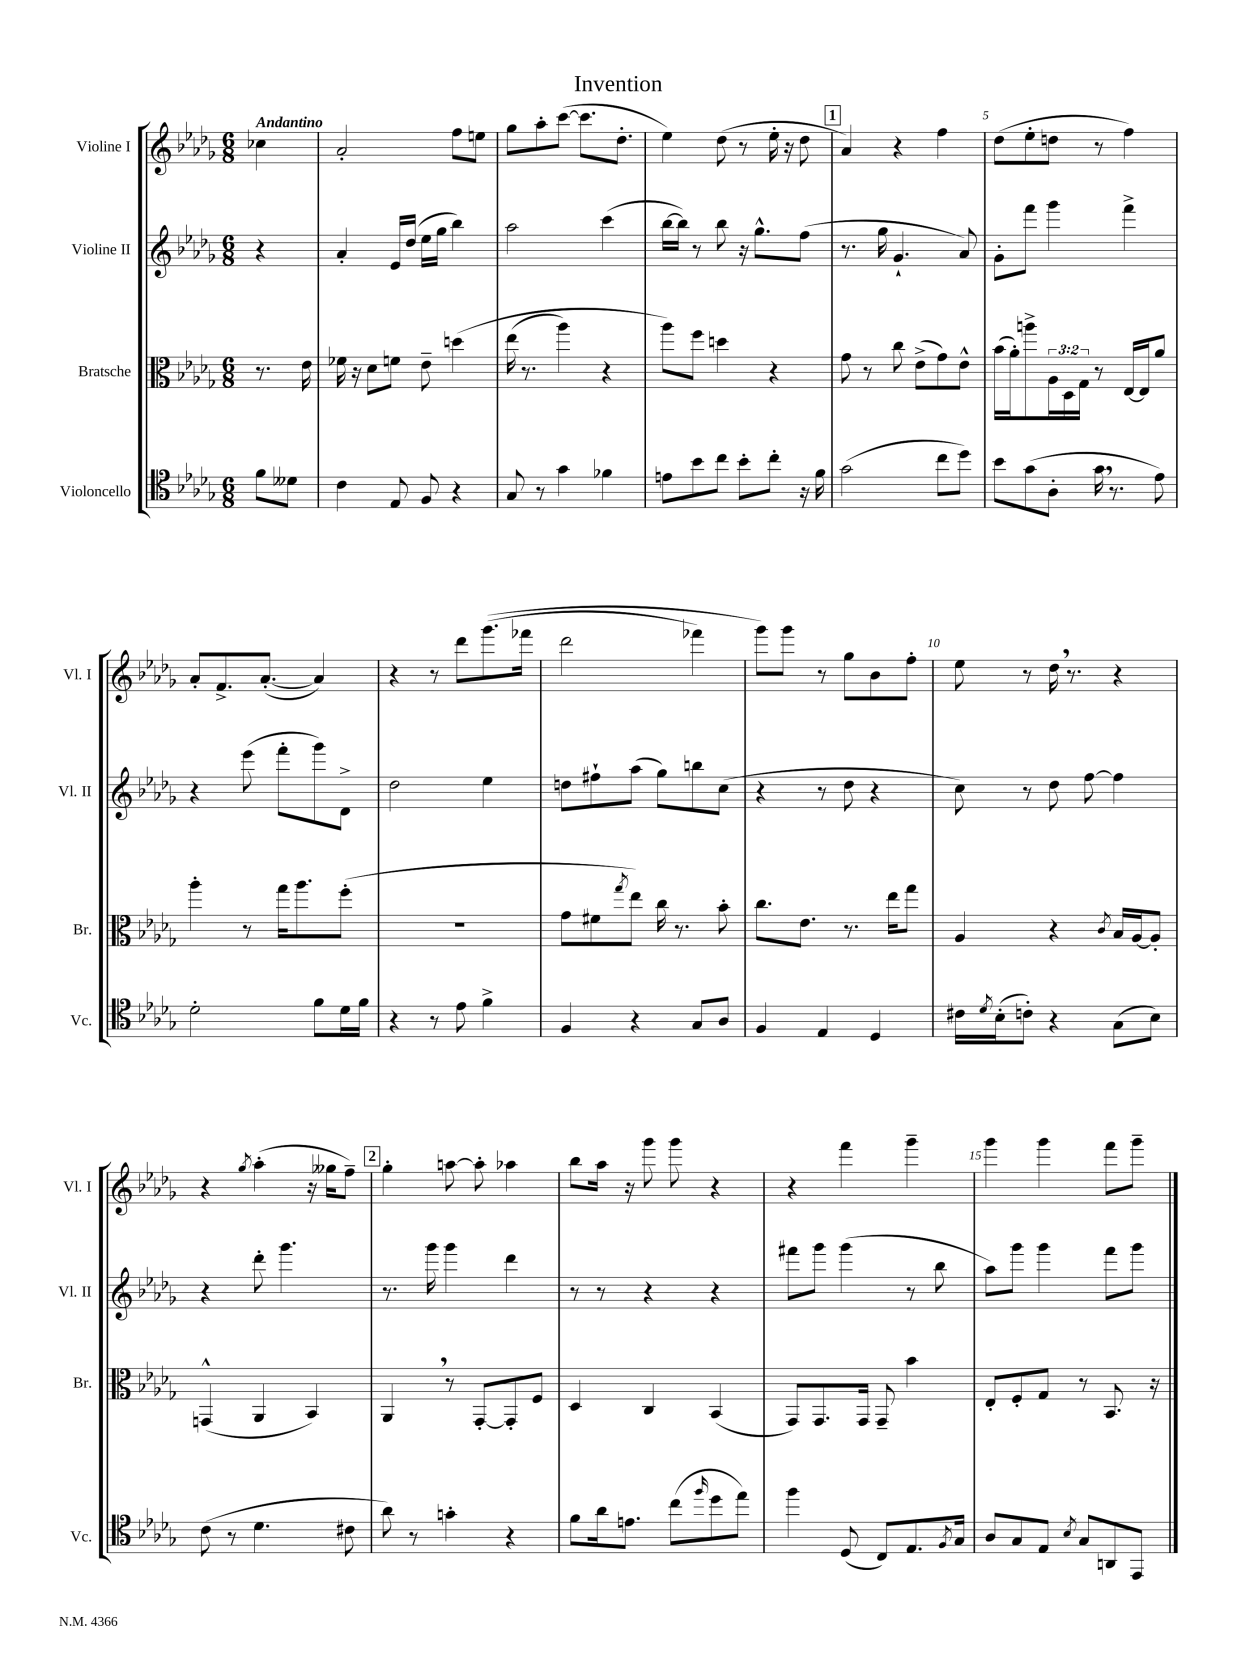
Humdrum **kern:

**kern	**kern	**kern	**kern
*staff4	*staff3	*staff2	*staff1
*clefC4	*clefC3	*clefG2	*clefG2
*k[b-e-a-d-g-]	*k[b-e-a-d-g-]	*k[b-e-a-d-g-]	*k[b-e-a-d-g-]
*M6/8	*M6/8	*M6/8	*M6/8
8f\L	8.r	4r	4cc-\
8d--\J	.	.	.
.	16e-\	.	.
=	=	=	=
4c\	16f-\	4a-'/	2a-'/
.	16r	.	.
.	8d-\L	.	.
8E-/	8f\J	16e-/LL	.
.	.	(16dd-/JJ	.
8F/	8e-~\	16ee-\LL	.
.	.	16gg-\JJ	.
4r	&(4dd\	4bb-\)	8ff\L
.	.	.	8ee\J
=	=	=	=
8G-/	(16ee-\	2aa-\	8gg-\L
.	8.r	.	.
8r	.	.	8aa-'\
4g-\	4aa-\)	.	([8ccc\J
.	.	.	8.ccc\]L
4f-\	4r	(4ccc\	.
.	.	.	8.dd-'\J
=	=	=	=
8e\L	8aa-\L&)	[16bb-\LL	4ee-\)
.	.	16bb-\]JJ)	.
8b-\	8ff\J	8r	.
8cc\J	4dd\	8bb-\	(8dd-\
8b-'\L	.	16r	8r
.	.	8.gg-^^\L	.
8cc'\J	4r	.	16ee-'\
.	.	.	16r
16r	.	(8ff\J	8dd-\
16f\	.	.	.
=	=	=	=
(2g-\	8g-\	8.r	4a-/)
.	8r	.	.
.	.	16gg-\	.
.	8cc\	4.g-`/	4r
.	(8e-^\L	.	.
8cc\L	8g-\)	.	4ff\
8dd-\J)	8e-^^\J	8a-/)	.
=	=	=	=
8b-\L	(16b-\LL	8g-'\L	(8dd-\L
.	16a-'\J)	.	.
(8g-\	8aa^\	8fff\J	8ee-'\
8A-'\J	24A-\L	4ggg-\	8dd\J
.	24D-\	.	.
.	24G-\JJ	.	.
16g-\	8r	.	8r
8.r	.	.	.
.	[16E-/LL	4fff^\	4ff\)
.	16E-/]J	.	.
8e-\)	8a-/J	.	.
=	=	=	=
2d-'\	4aa-'\	4r	8a-'/L
.	.	.	8.f^/
.	8r	(8eee-\	.
.	.	.	([8.a-'/J
.	16gg-\LK	8fff'\L	.
.	8.aa-\	.	.
8f\L	.	8ggg-\)	4a-/])
16d-\L	(8ff'\J	8d-^\J	.
16f\JJ	.	.	.
=	=	=	=
4r	2.r	2dd-\	4r
8r	.	.	8r
8e-\	.	.	8ddd-\L
4f^\	.	4ee-\	&((8.ggg-\
.	.	.	16fff-\Jk
=	=	=	=
4F/	8g-\L	8dd\L	2ddd-\
.	8f#\	8ff#`\	.
.	8qgg-/	.	.
4r	8ee-\J)	(8aa-\J	.
.	16cc\	8gg-\L)	.
.	8.r	.	.
8G-/L	.	8bb\	4fff-\)
8A-/J	8b-'\	(8cc\J	.
=	=	=	=
4F/	8.cc\L	4r	8ggg-\L&)
.	.	.	8ggg-\J
.	8.e-\J	.	.
4E-/	.	8r	8r
.	8.r	8dd-\	8gg-\L
4D-/	.	4r	8b-\
.	16ee-\LK	.	.
.	8gg-\J	.	8ff'\J
=	=	=	=
16c#\LL	4A-/	8cc\)	8ee-\
8qd-/	.	.	.
(16B-'\J	.	.	.
8c'\J)	.	8r	8r
4r	4r	8dd-\	16dd-\
.	.	.	8.r
.	.	[8ff\	.
.	8qc/	.	.
(8G-\L	16B-/LL	4ff\]	4r
.	[16A-/J	.	.
8B-\J)	8A-'/]J	.	.
=	=	=	=
(8c\	(4GG^^/	4r	4r
8r	.	.	.
.	.	.	8qgg-/
4.d-\	4AA-/	8ddd-'\	(4aa-'\
.	.	4.ggg-\	.
.	4BB-/)	.	16r
.	.	.	16gg--\LK
8c#\	.	.	8ff~\J)
=	=	=	=
8a-\)	4AA-/	8.r	4gg-'\
8r	.	.	.
.	.	16ggg-\	.
4g'\	8r	4ggg-\	[8aa\
.	[8GG-'/L	.	8aa'\]
4r	8GG-'/]	4ddd-\	4aa-\
.	8F/J	.	.
=	=	=	=
8f\L	4D-/	8r	8bb-\L
16a-\k	.	8r	16aa-\Jk
8.e\J	.	.	16r
.	4C/	4r	8ggg-\
(8cc\L	.	.	8ggg-\
16qqff/	.	.	.
8dd-\	(4BB-/	4r	4r
8ee-\J)	.	.	.
=	=	=	=
4ff\	8GG-/L)	8fff#\L	4r
.	8.GG-/	8ggg-\J	.
(8D-/	.	(4ggg-\	4fff\
.	16GG-/Jk	.	.
8C/L)	8GG-~/	.	.
8.E-/	4b-\	8r	4ggg-~\
.	.	8bb-\	.
8qF/	.	.	.
16G-/Jk	.	.	.
=	=	=	=
8A-/L	8E-'/L	8aa-\L)	4ggg-\
8G-/	8F'/	8ggg-\J	.
8E-/J	8G-/J	4ggg-\	4ggg-\
8qB-/	.	.	.
8G-/L	8r	.	.
8AA/	8.BB-/	8fff\L	8fff\L
8EE-/J	.	8ggg-\J	8ggg-~\J
.	16r	.	.
==	==	==	==
*-	*-	*-	*-
